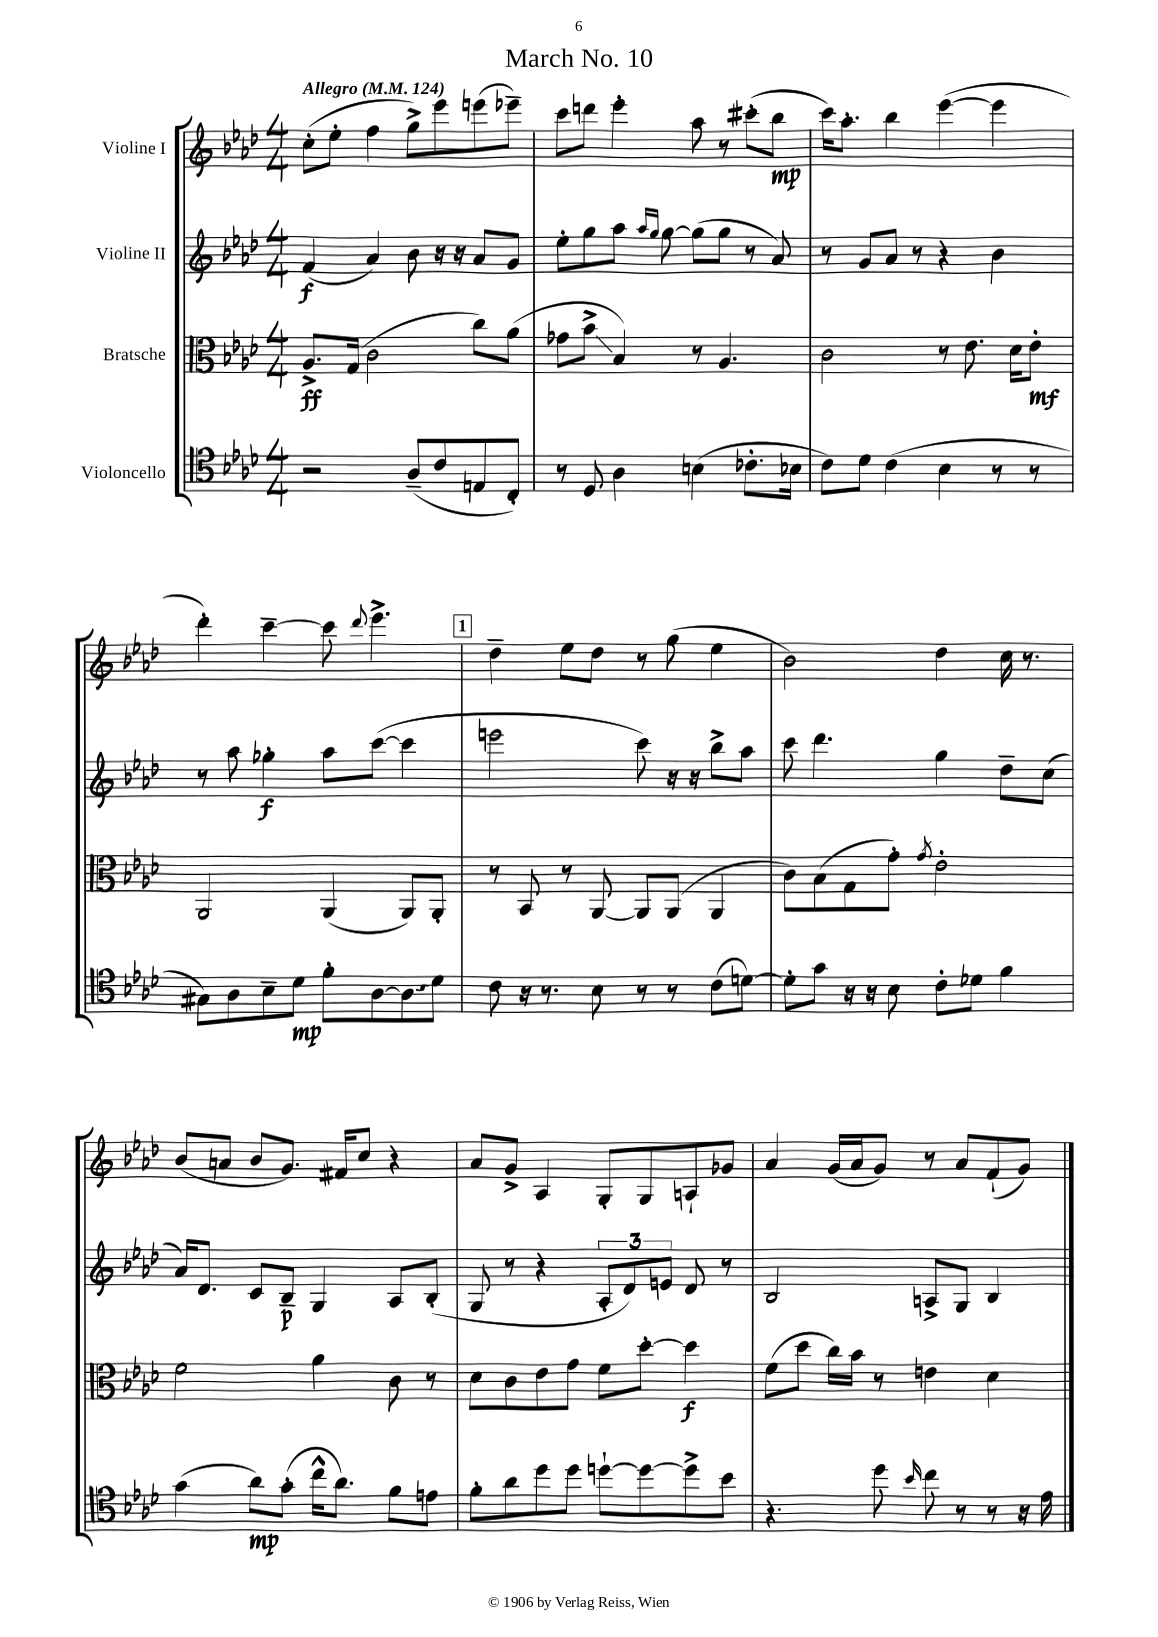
\header { title = "March No. 10" }
<<
\new StaffGroup <<
\new Staff = "s0" \with { instrumentName = "Violine I" } {
    \clef treble \key aes \major \numericTimeSignature \time 4/4 \tempo "Allegro" 4 = 124
    c''8-.( ees''8-. f''4 g''8->) ees'''8 e'''8( ees'''8--) |
    c'''8 d'''8 ees'''4-. aes''8 r8 cis'''8-.( bes''8\mp |
    c'''16) aes''8.-. bes''4 ees'''4~( ees'''4 |
    des'''4-.) c'''4~-- c'''8 \appoggiatura { des'''8 } ees'''4.-> |
    \mark \markup { \box "1" } des''4-- ees''8 des''8 r8 g''8( ees''4 |
    bes'2) des''4 c''16 r8. |
    bes'8( a'8 bes'8 g'8.) fis'16 c''8 r4 |
    aes'8 g'8-> aes4 g8-. g8 a8-! ges'8 |
    aes'4 g'16( aes'16 g'8) r8 aes'8 f'8-!( g'8) \bar "|." |
}
\new Staff = "s1" \with { instrumentName = "Violine II" } {
    \clef treble \key aes \major \numericTimeSignature \time 4/4
    f'4\f( aes'4) bes'8 r16 r16 aes'8 g'8 |
    ees''8-. g''8 aes''8 \grace { aes''16 g''16 } g''8~ g''8( g''8 r8 aes'8) |
    r8 g'8 aes'8 r8 r4 bes'4 |
    r8 aes''8 ges''4-.\f aes''8 c'''8~( c'''4 |
    \mark \markup { \box "1" } e'''2 c'''8) r16 r16 bes''8-> aes''8 |
    c'''8 des'''4. g''4 des''8-- c''8( |
    aes'16) des'8. c'8 bes8--\p g4 aes8 bes8-.( |
    g8 r8 r4 \tuplet 3/2 { aes8-. des'8) e'8 } des'8 r8 |
    bes2 a8-> g8 bes4 \bar "|." |
}
\new Staff = "s2" \with { instrumentName = "Bratsche" } {
    \clef alto \key aes \major \numericTimeSignature \time 4/4
    aes8.->\ff g16( c'2 c''8) aes'8( |
    ges'8 bes'8->\glissando bes4) r8 aes4. |
    c'2 r8 ees'8. des'16 ees'8-.\mf |
    aes,2 aes,4( aes,8) aes,8-. |
    \mark \markup { \box "1" } r8 bes,8 r8 aes,8~ aes,8 aes,8( aes,4 |
    c'8) bes8( g8 g'8-.) \acciaccatura { g'8 } ees'2-. |
    f'2 aes'4 c'8 r8 |
    des'8 c'8 ees'8 g'8 f'8 des''8~-. des''4\f |
    f'8( des''8 c''16) bes'16 r8 e'4 des'4 \bar "|." |
}
\new Staff = "s3" \with { instrumentName = "Violoncello" } {
    \clef tenor \key aes \major \numericTimeSignature \time 4/4
    r2 aes8--( c'8 e8 c8-.) |
    r8 des8 aes4 b4( ces'8.-. bes16 |
    c'8) des'8 c'4( bes4 r8 r8 |
    gis8) aes8 bes8-- des'8\mp f'8-. aes8~ \once \override Glissando.style = #'zigzag aes8\glissando des'8 |
    \mark \markup { \box "1" } c'8 r16 r8. bes8 r8 r8 c'8( d'8~) |
    d'8-. g'8 r16 r16 bes8 c'8-. des'8 f'4 |
    g'4( aes'8\mp) g'8-.( c''16-^ aes'8.) f'8 e'8 |
    f'8-. aes'8 des''8 des''8 d''8~-! d''8~ d''8-> bes'8 |
    r4. des''8 \grace { bes'16 } c''8 r8 r8 r16 ees'16 \bar "|." |
}
>>
>>
\layout { \context { \Score \remove "Bar_number_engraver" } }
